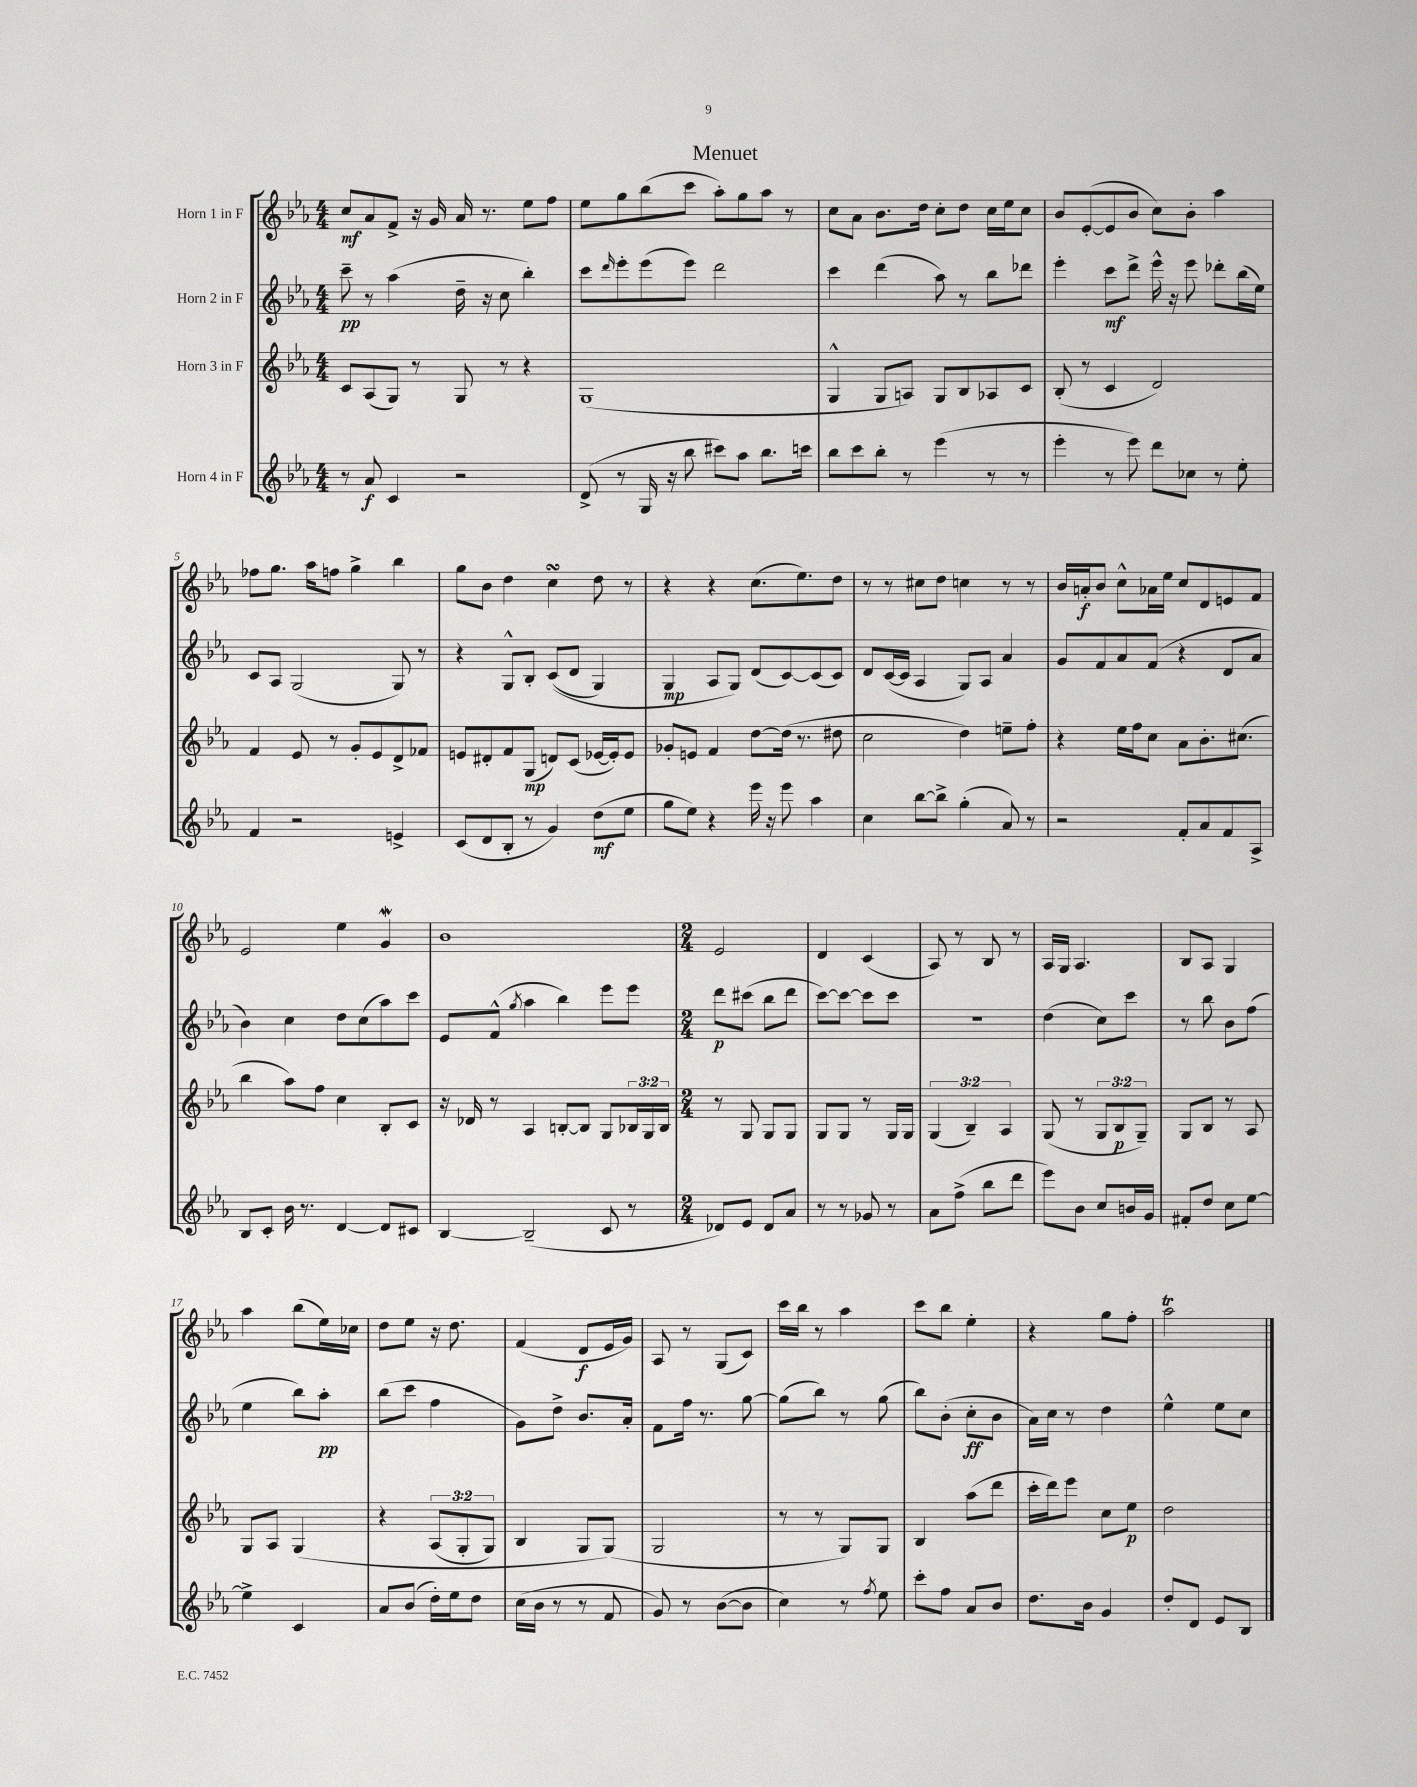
\header { title = "Menuet" }
<<
\new StaffGroup <<
\new Staff = "s0" \with { instrumentName = "Horn 1 in F" } {
    \clef treble \key ees \major \numericTimeSignature \time 4/4
    c''8\mf aes'8 f'8-> r16 g'16 aes'16 r8. ees''8 f''8 |
    ees''8 g''8 bes''8( c'''8 aes''8-.) g''8 aes''8 r8 |
    c''8 aes'8 bes'8. d''16 c''8-. d''8 c''16 ees''16 c''8 |
    bes'8 ees'8~-.( ees'8 bes'8 c''8) bes'8-. aes''4 |
    fes''8 g''8. aes''16 f''8 g''4-> bes''4 |
    g''8 bes'8 d''4 c''4\turn d''8 r8 |
    r4 r4 c''8.( ees''8.) d''8 |
    r8 r8 cis''8 d''8 c''4 r8 r8 |
    bes'16 a'16-.\f bes'8 c''8-^ aes'16 ees''16 c''8 d'8 e'8 f'8 |
    ees'2 ees''4 g'4\mordent |
    bes'1 |
    \numericTimeSignature \time 2/4 ees'2 |
    d'4 c'4( |
    aes8) r8 bes8 r8 |
    aes16 g16 aes4. |
    bes8 aes8 g4 |
    aes''4 bes''8( ees''16) ces''16 |
    d''8 ees''8 r16 d''8. |
    f'4( d'8\f ees'16 g'16) |
    aes8 r8 g8( c'8) |
    c'''16 bes''16 r8 aes''4 |
    c'''8 bes''8 ees''4-. |
    r4 g''8 f''8-. |
    aes''2\trill \bar "|." |
}
\new Staff = "s1" \with { instrumentName = "Horn 2 in F" } {
    \clef treble \key ees \major \numericTimeSignature \time 4/4
    c'''8--\pp r8 aes''4( d''16-- r16 c''8 bes''4-.) |
    c'''8 \grace { d'''16 } ees'''8-. ees'''8( ees'''8) d'''2 |
    c'''4 d'''4( aes''8) r8 bes''8 des'''8 |
    ees'''4-. c'''8\mf d'''8-> ees'''16-^ r16 ees'''8 des'''8-. bes''16( ees''16) |
    c'8 aes8 g2( g8) r8 |
    r4 g8-^ bes8-. c'8(\( d'8 g4) |
    g4\mp aes8 g8\) d'8( c'8~) c'8( c'8) |
    d'8 c'16~( c'16 aes4 g8) aes8 aes'4 |
    g'8 f'8 aes'8 f'8( r4 d'8 aes'8 |
    bes'4) c''4 d''8 c''8( aes''8) c'''8 |
    ees'8 f'8-^( \acciaccatura { g''8 } aes''4 bes''4) ees'''8 ees'''8 |
    \numericTimeSignature \time 2/4 d'''8\p cis'''8( bes''8 d'''8 |
    c'''8~) c'''8~ c'''8 c'''8 |
    R2 |
    d''4( c''8) c'''8 |
    r8 bes''8 bes'8 f''8( |
    ees''4 bes''8) aes''8-.\pp |
    bes''8( c'''8 f''4 |
    g'8) d''8-> bes'8. aes'16-. |
    f'8 f''16 r8. g''8~ |
    g''8( bes''8) r8 g''8( |
    bes''8) bes'8-.( c''8-.\ff bes'8 |
    aes'16) c''16 r8 d''4 |
    ees''4-^ ees''8 c''8 \bar "|." |
}
\new Staff = "s2" \with { instrumentName = "Horn 3 in F" } {
    \clef treble \key ees \major \numericTimeSignature \time 4/4 \override Staff.TupletNumber.text = #tuplet-number::calc-fraction-text
    c'8 aes8( g8) r8 g8 r8 r4 |
    g1( |
    g4-^ g8 a8) g8 bes8 aes8 c'8 |
    bes8-.( r8 c'4 d'2) |
    f'4 ees'8 r8 g'8-. ees'8 d'8-> fes'8 |
    e'8 dis'8-. f'8 g8\mp( d'8) c'8( ees'16~ ees'16-.) ees'8 |
    ges'8-. e'8 f'4 d''8~ d''16( r8. dis''8 |
    c''2 d''4) e''8-- f''8-. |
    r4 ees''16 f''16 c''8 aes'8 bes'8.-. cis''8.( |
    bes''4 aes''8) f''8 c''4 bes8-. c'8 |
    r16 des'16 r8 aes4 b8~-. b8 g8 \tuplet 3/2 { bes16 g16 bes16 } |
    \numericTimeSignature \time 2/4 r8 g8 g8 g8 |
    g8 g8 r8 g16 g16 |
    \tuplet 3/2 { g4( bes4--) aes4 } |
    g8( r8 \tuplet 3/2 { g8 bes8\p g8--) } |
    g8 bes8 r8 aes8 |
    g8 aes8 g4\( |
    r4 \tuplet 3/2 { aes8( g8-. g8) } |
    bes4 g8 g8(\) |
    g2 |
    r8 r8 g8) g8 |
    bes4 aes''8( d'''8 |
    c'''16-. d'''16) ees'''8 c''8 ees''8\p |
    d''2 \bar "|." |
}
\new Staff = "s3" \with { instrumentName = "Horn 4 in F" } {
    \clef treble \key ees \major \numericTimeSignature \time 4/4
    r8 aes'8\f c'4 r2 |
    d'8->( r8 g16 r16 bes''8 cis'''8) aes''8 bes''8. c'''16 |
    bes''8 c'''8 bes''8-. r8 ees'''4( r8 r8 |
    ees'''4-. r8 ees'''8) d'''8 ces''8 r8 ees''8-. |
    f'4 r2 e'4-> |
    c'8( d'8 bes8-. r8 g'4) d''8\mf( ees''8 |
    g''8 ees''8) r4 ees'''16 r16 ees'''8 aes''4 |
    c''4 bes''8~ bes''8-> g''4-.( aes'8) r8 |
    r2 f'8-. aes'8 f'8 aes8-> |
    bes8 c'8-. bes'16 r8. d'4~ d'8 cis'8 |
    bes4~ bes2--( c'8 r8 |
    \numericTimeSignature \time 2/4 des'8) ees'8 des'8 aes'8 |
    r8 r8 ges'8 r8 |
    aes'8 f''8->( bes''8 d'''8 |
    ees'''8) bes'8 c''8 b'16 g'16 |
    fis'8-. d''8 c''8 ees''8~ |
    ees''4-> c'4 |
    aes'8 bes'8( d''16-.) ees''16 d''8 |
    c''16( bes'16 r8 r8 f'8 |
    g'8) r8 bes'8~( bes'8 |
    c''4) r8 \acciaccatura { f''8 } ees''8 |
    c'''8-. f''8 aes'8 bes'8 |
    d''8. bes'16 g'4 |
    d''8-. d'8 ees'8 bes8 \bar "|." |
}
>>
>>
